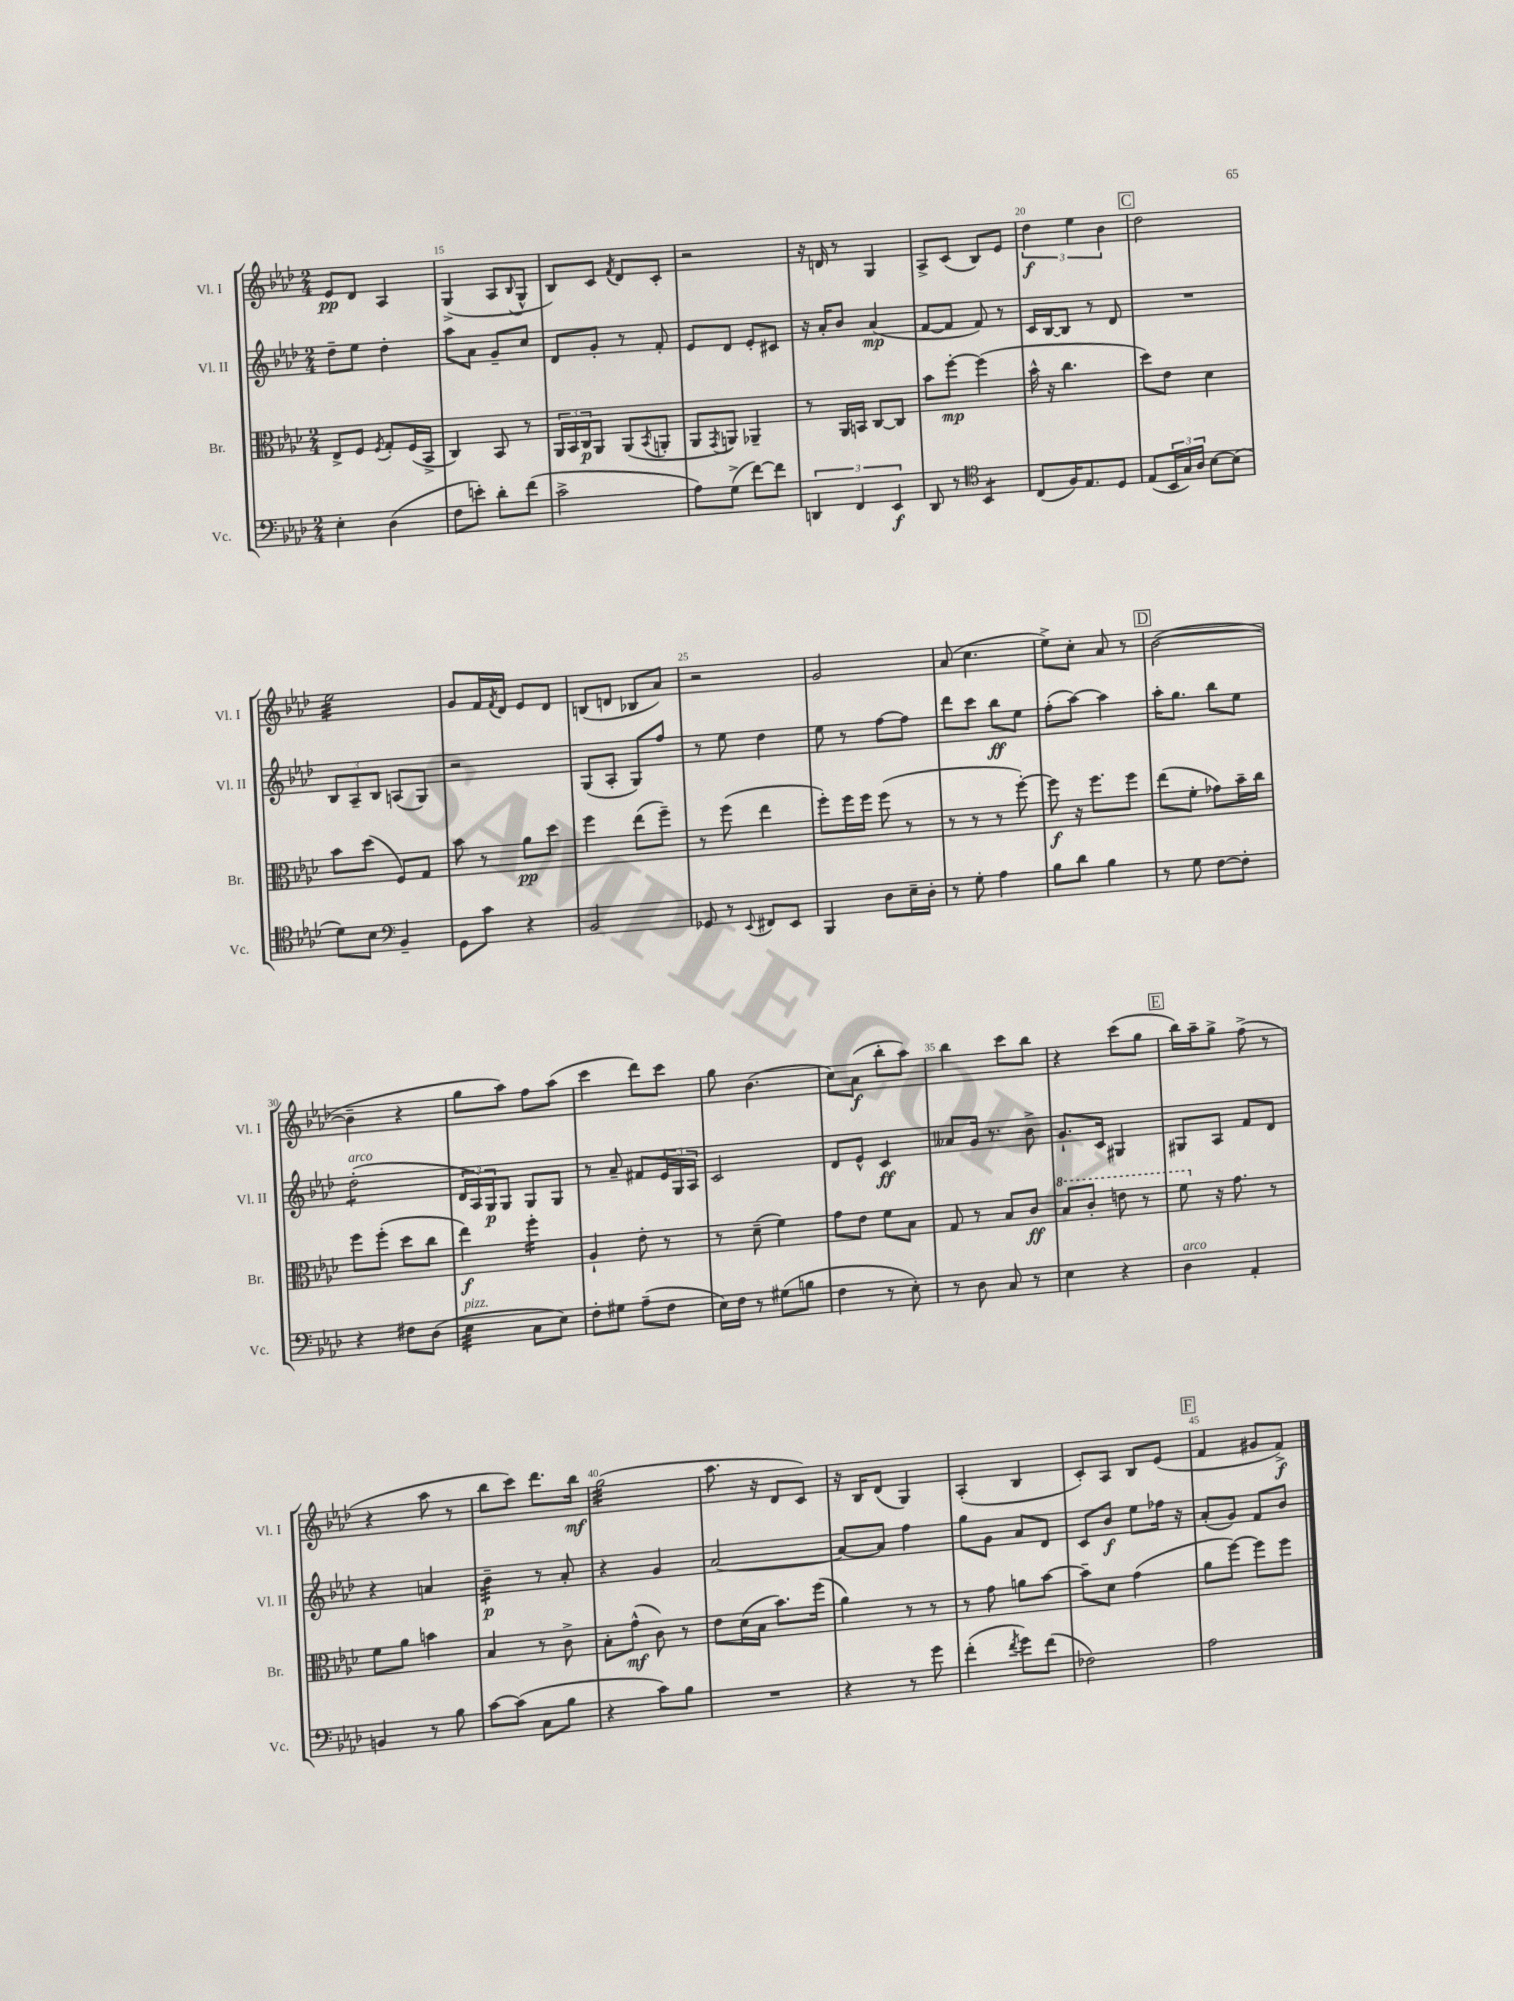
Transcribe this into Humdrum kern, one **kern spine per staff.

**kern	**kern	**kern	**kern
*staff4	*staff3	*staff2	*staff1
*clefF4	*clefC3	*clefG2	*clefG2
*k[b-e-a-d-]	*k[b-e-a-d-]	*k[b-e-a-d-]	*k[b-e-a-d-]
*M2/4	*M2/4	*M2/4	*M2/4
4E-'\	8E-^/L	8dd-~\L	8e-/L
.	8F/J	8ee-\J	8d-/J
.	8qF/	.	.
(4D-\	8G'/L	4dd-'\	4A-/
.	(16F/L	.	.
.	16BB-^/JJ	.	.
=	=	=	=
8F\L	4C/)	8aa-\L	(4G^/
8e'\J)	.	8a-\J	.
8d-'\L	8BB-/	8g~/L	8A-/L
.	.	.	8qqB-/
(8f\J	8r	8cc/J	8G^^/J
=	=	=	=
2c^\	24AA-/LL	8d-/L	8B-/L)
.	24BB-/	.	.
.	24C/J	.	.
.	8AA-/J	8g'/J	8c/J
.	.	.	8qf/
.	(8AA-/L	8r	8d-/L
.	8qBB-/	.	.
.	8AA'/J	8f'/	8c'/J
=	=	=	=
8A-\L)	8AA-/L	8e-/L	2r
.	8qGG/	.	.
(8G^\J	8AA/J)	8d-/J	.
[8f\L)	4AA-~/	8e-'/L	.
8f\]J	.	8c#/J	.
=	=	=	=
6DD/	8r	16r	16r
.	.	16a-'/LK	16d/
.	16AA-/LL	8b-/J	8r
6FF/	.	.	.
.	16BB/JJ	.	.
.	[8C/L	(4a-/	4G/
6EE-/	.	.	.
.	8C/]J	.	.
=	=	=	=
8DD-/	8b-\L	[8f/L	8A-^/L
8r	[8ff'\J	8f/]J	(8c/J
*clefC4	*	*	*
4BB-/	(4ff\]	8f/)	8B-/L)
.	.	8r	8e-/J
=	=	=	=
(8C/L	16b-^^\	16c/LL	6dd-\
.	16r	[16B-/J	.
16F/K)	4.cc\	8B-/]J	.
.	.	.	6ee-\
8.E-/	.	.	.
.	.	8r	.
.	.	.	6b-\
8D-/J	.	8d-/	.
=	=	=	=
(8E-/L	8dd-\L)	2r	2dd-\
24BB-/L	8e-\J	.	.
24G/)	.	.	.
24A-/JJ	.	.	.
[8B-\L	4d-\	.	.
(8B-\]J	.	.	.
=	=	=	=
8d-\L)	8b-\L	12B-/L	2ee-\
.	.	12A-~/	.
8B-\J	(8dd-\J	.	.
.	.	12B-/J	.
*clefF4	*	*	*
4BB-~/	8F/L)	(8A/L	.
.	8G/J	8G/J)	.
=	=	=	=
8GG\L	8b-\	2r	8g/L
8c\J	8r	.	16f/L
.	.	.	8qf/
.	.	.	16d-/JJ
4r	8a-\L	.	8e-/L
.	8dd-\J	.	8d-/J
=	=	=	=
2BB-/	4ff\	(8G/L	(8B/L
.	.	8A-'/J	8d/J
.	(8ee-\L	8G/L)	8B-/L
.	8ff~\J)	8ff/J	8a-/J)
=	=	=	=
8GG-/	8r	8r	2r
8r	(8ff\	8ee-\	.
8qqEE-/	.	.	.
8FF#/L	4ee-\	4dd-\	.
8EE-/J	.	.	.
=	=	=	=
4BBB-/	8ff'\L)	8ee-\	2g/
.	16ff\L	8r	.
.	16ff\JJ	.	.
8D-\L	(8ff\	[8ff\L	.
16E-~\L	8r	8ff\]J	.
16D-'\JJ	.	.	.
=	=	=	=
8r	8r	8ddd-\L	(8a-/
8G'\	8r	8ccc\J	4.cc\
4A-\	8r	8bb-\L	.
.	[8ff'\)	8ee-\J	.
=	=	=	=
8B-\L	8ff\]	(8ff'\L	8ee-^\L)
8d-\J	16r	[8aa-\J)	8cc'\J
.	8.ff\L	.	.
4B-\	.	4aa-\]	8a-/
.	8ff\J	.	8r
=	=	=	=
8r	(8ee-\L	16aa-'\LK	([2b-\
.	.	8.gg\J	.
8G\	8f'\J	.	.
[8F\L	8g-\L)	8bb-\L	.
8F'\]J	16b-~\L	8ee-\J	.
.	16cc\JJ	.	.
=	=	=	=
4r	8ff\L	(2dd-'\	4b-~\]
.	(8ff'\J	.	.
8F#\L	8dd-\L	.	4r
(8D-\J	8cc\J	.	.
=	=	=	=
4E-\	4ee-\)	24d-/LL	8gg\L
.	.	24A-/)	.
.	.	24G/J	.
.	.	8G/J	8aa-\J)
8C\L	4ff'\	8G/L	8ff\L
8E-\J)	.	8G/J	(8aa-\J
=	=	=	=
8F'\L	4A-`/	8r	4ccc\
8G#\J	.	8a-~/	.
(8A-~\L	8e-'\	8f#/L	8ddd-\L)
8F\J	8r	24e-/L	8ccc\J
.	.	24G/	.
.	.	24A-/JJ	.
=	=	=	=
16E-\LL)	8r	2c/	8gg\
16F\JJ	.	.	.
8r	(8d-~\	.	(4.b-\
(8G#\L	4f\)	.	.
8B\J	.	.	.
=	=	=	=
4F\	8g\L	8d-/L	8cc\L)
.	8e-\J	8e-^^/J	(8a-\J
8r	8f\L	4c/	8bb-'\L
8E-'\)	8B-\J	.	8aa-\J)
=	=	=	=
8r	8G/	8a--/L	4bb-\
8D-\	8r	16g/Jk	.
.	.	8.r	.
8C/	8B-/L	.	8ccc\L
8r	8c/J	8b-^\	8bb-\J
=	=	=	=
4E-\	8b-/L	8.g`/L	4r
.	8cc'/J	.	.
.	.	16c/Jk	.
4r	8ee\	4G#/	(8ccc\L
.	8r	.	8gg\J
=	=	=	=
4D-\	8ff\	8G#/L	16bb-\LL)
.	.	.	16aa-~\J
.	16r	8A-/J	8gg^\J
.	8.g\	.	.
4AA-'/	.	8f/L	(8ff^\
.	8r	8d-/J	8r
=	=	=	=
4BB/	8f\L	4r	4r
.	8a-\J	.	.
8r	4b\	4a/	8aa-\
8B-\	.	.	8r
=	=	=	=
[8c\L	4B-/	4b-~\	8bb-\L
(8c\]J	.	.	8ccc\J)
8C\L	8r	8r	8.ddd-\L
8B-\J	8c^\	8a-'/	.
.	.	.	16bb-\Jk
=	=	=	=
4r	8B-'\L	4r	(2gg\
.	(8g^^\J	.	.
8c\L)	8c\)	4g/	.
8B-\J	8r	.	.
=	=	=	=
2r	8e-\L	[2a-/	8.aa-\
.	(16d-\L	.	.
.	16B-\JJ	.	16r
.	8.b-\L)	.	8d-/L
.	.	.	8c/J)
.	(16ff\Jk	.	.
=	=	=	=
4r	4a-\)	8a-/_L	16r
.	.	.	16B-/LK
.	.	8a-/]J	(8d-/J
8r	8r	4ff\	4G/)
8g\	8r	.	.
=	=	=	=
(4f'\	8r	8gg\L	(4A-'/
.	8g\	8g\J	.
8qf/	.	.	.
8g\L)	8a\L	8a-/L	4B-/
(8f\J	[8b-\J	8d-/J	.
=	=	=	=
2F-\)	8b-~\]L	8c/L	8c'/L)
.	8d-\J	8b-/J	8A-/J
.	(4g\	8ee-\L	8B-/L
.	.	16ff-\Jk	(8e-/J
.	.	16r	.
=	=	=	=
2A-\	8a-\L	(8a-'/L	4f/
.	[8ff\J)	8g/J)	.
.	8ff\]L	8f/L	8g#/L
.	8ff\J	8b-/J	8f^/J)
==	==	==	==
*-	*-	*-	*-
